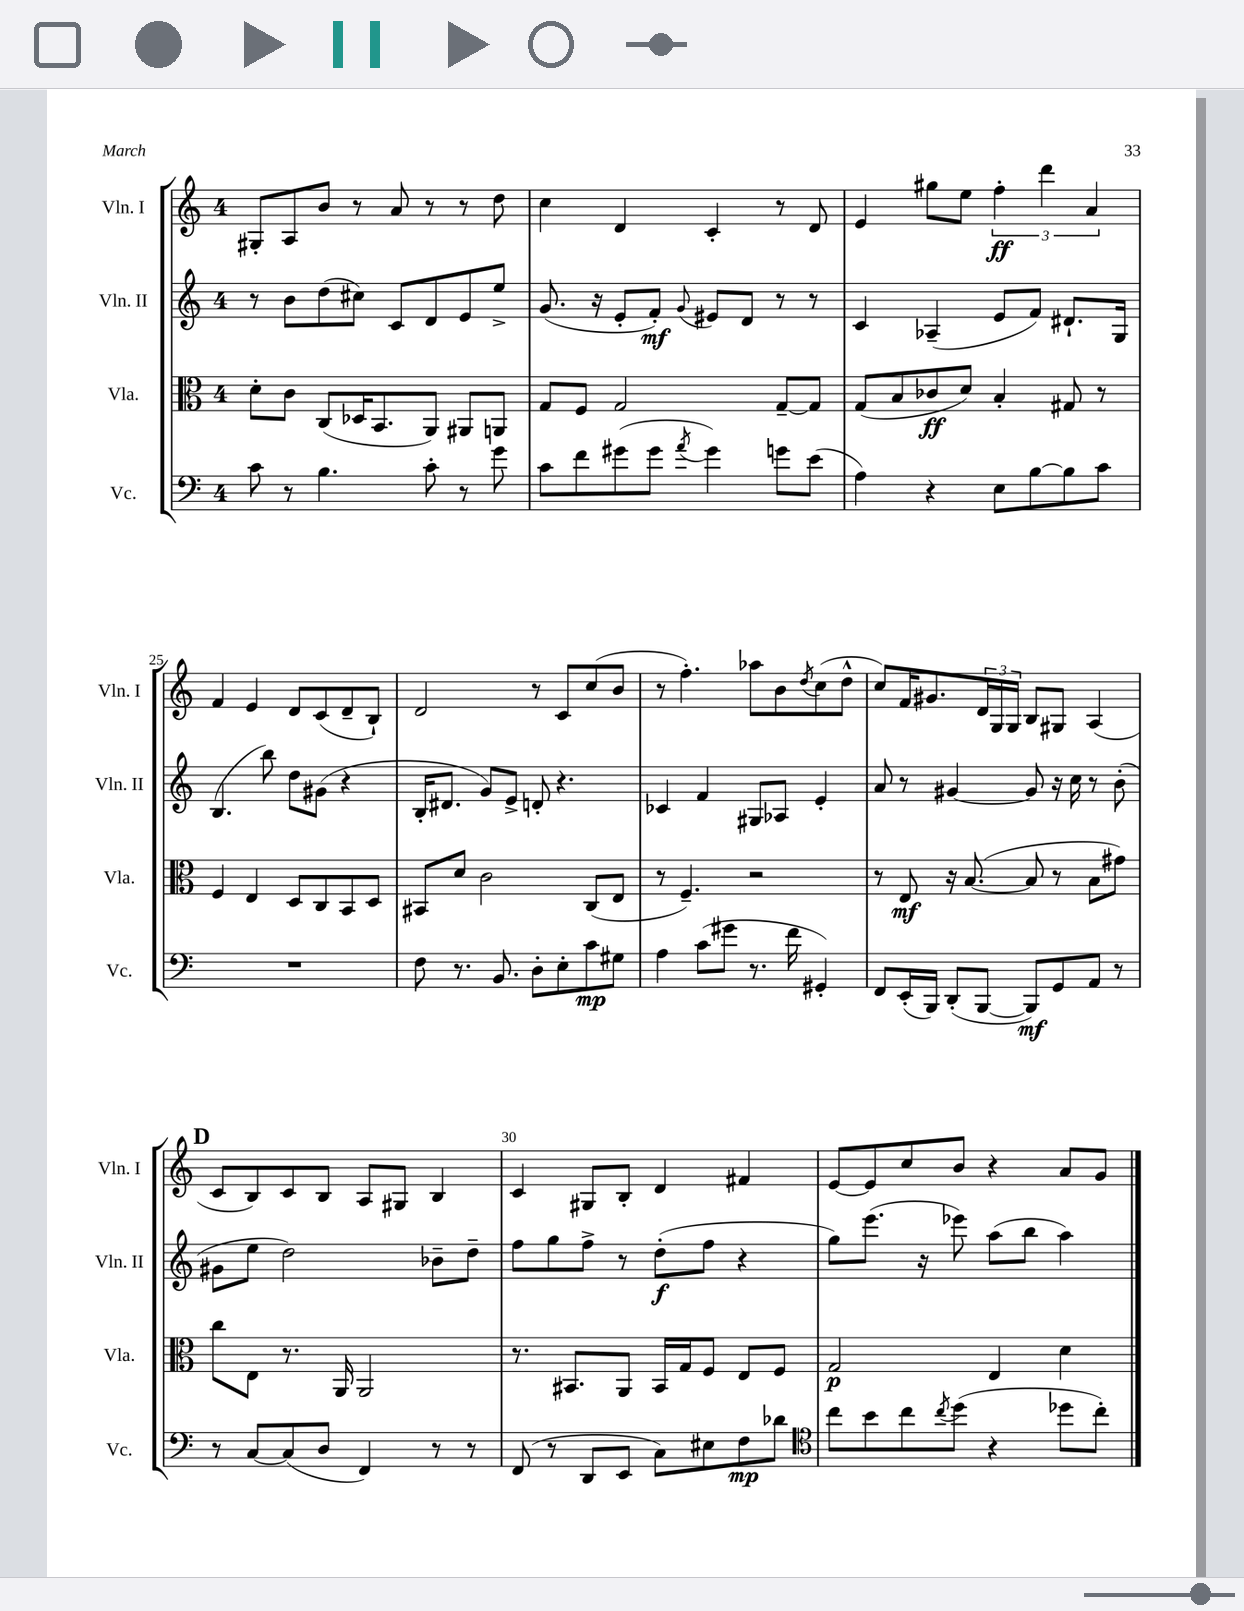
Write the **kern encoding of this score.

**kern	**kern	**kern	**kern
*staff4	*staff3	*staff2	*staff1
*clefF4	*clefC3	*clefG2	*clefG2
*k[]	*k[]	*k[]	*k[]
*M4/4	*M4/4	*M4/4	*M4/4
8c	8d'	8r	8G#'
8r	8c	8b	8A
4.B	(8C	(8dd	8b
.	16D-	8cc#)	8r
.	8.BB	.	.
.	.	8c	8a
8c'	8AA)	8d	8r
8r	8AA#	8e	8r
8g	8AA	8ee^	8dd
=	=	=	=
8c	8G	(8.g	4cc
8f	8F	.	.
.	.	16r	.
(8g#	2G	8e'	4d
8g#	.	8f')	.
8qa	.	8qqg	.
4g#)	.	8e#	4c'
.	.	8d	.
8g	[8G~	8r	8r
(8e	8G]	8r	8d
=	=	=	=
4A)	(8G	4c	4e
.	8B	.	.
4r	8c-	(4A-~	8gg#
.	8d)	.	8ee
8E	4B'	8e	6ff'
[8B	.	8f)	.
.	.	.	6ddd
8B]	8G#	8.d#`	.
.	.	.	6a
8c	8r	.	.
.	.	16G	.
=	=	=	=
1r	4F	(4.B	4f
.	4E	.	4e
.	.	8bb)	.
.	8D	8dd	8d
.	8C	(8g#	(8c
.	8BB	4r	8d~
.	8D	.	8B`)
=	=	=	=
8F	8BB#	16B'	2d
.	.	8.d#	.
8.r	8d	.	.
.	2c	8g)	.
8.BB	.	.	.
.	.	8e^	.
8D'	.	8d'	8r
8E'	.	4.r	8c
8c	(8C	.	(8cc
8G#	8E	.	8b
=	=	=	=
4A	8r	4c-	8r
.	4.F~)	.	4.ff')
(8c	.	4f	.
8g#	.	.	.
8.r	2r	8G#	8aa-
.	.	8A-	8b
16f	.	.	.
.	.	.	8qdd
4GG#')	.	4e'	(8cc
.	.	.	8dd^^
=	=	=	=
8FF	8r	8a	8cc)
(16EE'	8E	8r	16f
16BBB)	.	.	8.g#
(8DD'	16r	[4g#	.
.	([8.B	.	.
[8BBB	.	.	24d
.	.	.	24G
.	.	.	24G
8BBB])	8B]	8g#]	8B
8GG	8r	16r	8G#
.	.	16cc	.
8AA	8B	8r	(4A
8r	8g#)	(8b'	.
=	=	=	=
8r	8cc	8g#	8c
[8C	8E	8ee	8B)
(8C]	8.r	2dd)	8c
8D	.	.	8B
.	16AA	.	.
4FF)	2AA	.	8A
.	.	.	8G#
8r	.	8b-~	4B
8r	.	8dd~	.
=	=	=	=
(8FF	8.r	8ff	4c
8r	.	8gg	.
.	8.BB#	.	.
8DD	.	8ff^	8G#
8EE	8AA	8r	8B'
8C)	16BB#	(8dd'	4d
.	16G	.	.
8E#	8F	8ff	.
8F	8E	4r	4f#
8d-	8F	.	.
=	=	=	=
*clefC4	*	*	*
8cc	2G	8gg)	[8e
8b	.	(8.eee	8e]
8cc	.	.	8cc
.	.	16r	.
8qcc	.	.	.
(8dd	.	8eee-)	8b
4r	4E	(8aa	4r
.	.	8bb	.
8dd-	4d	4aa)	8a
8cc')	.	.	8g
==	==	==	==
*-	*-	*-	*-
